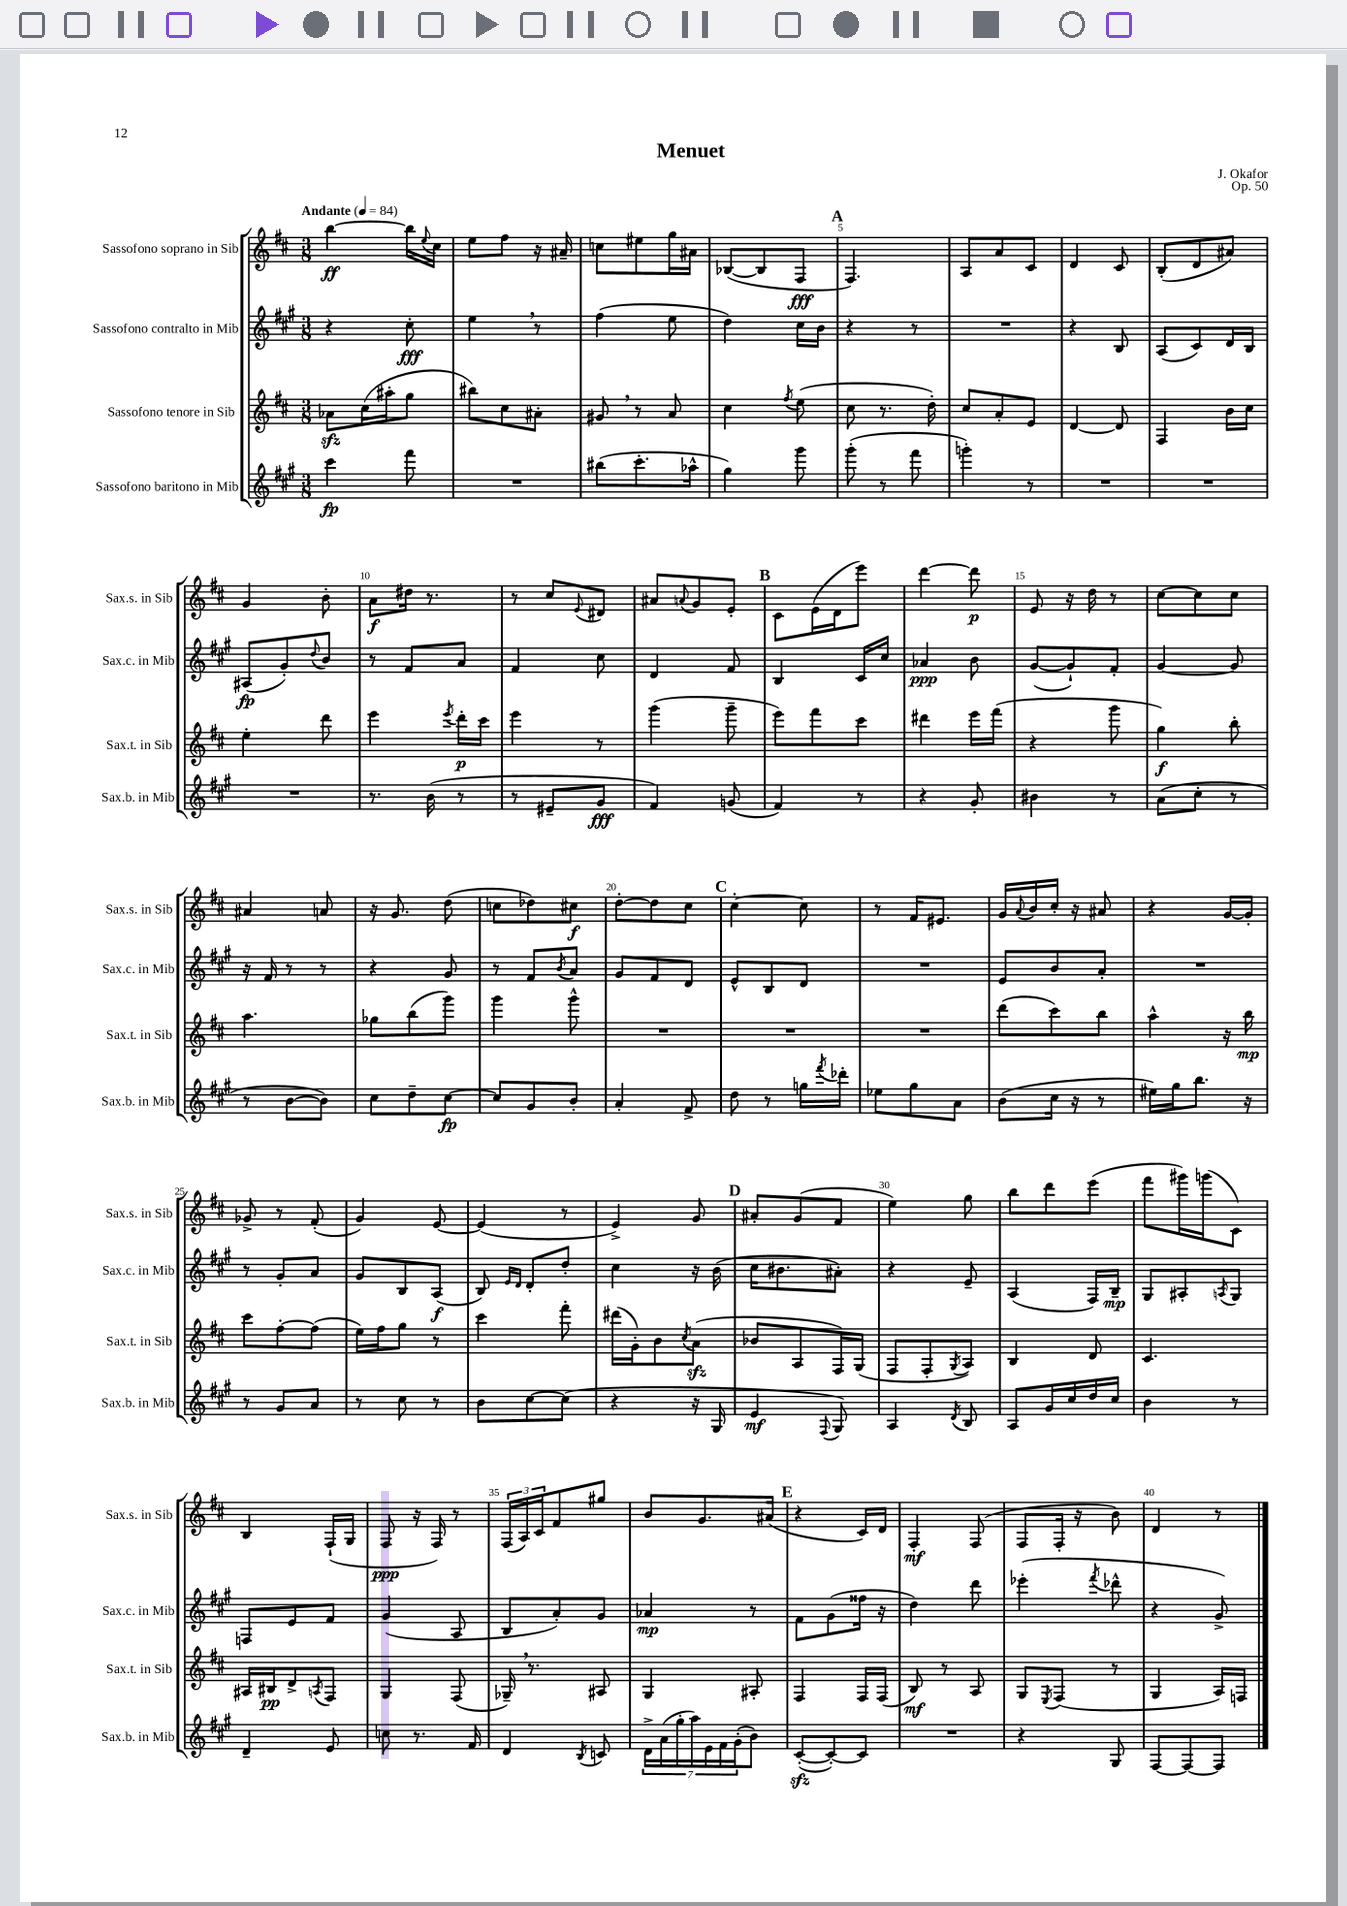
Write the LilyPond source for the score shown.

\header { title = "Menuet" composer = "J. Okafor" opus = "Op. 50" }
<<
\new StaffGroup <<
\new Staff = "s0" \with { instrumentName = "Sassofono soprano in Sib" shortInstrumentName = "Sax.s. in Sib" } {
    \clef treble \key d \major \numericTimeSignature \time 3/8 \tempo "Andante" 4 = 84
    b''4~\ff b''16 \appoggiatura { e''8 } cis''16 |
    e''8 fis''8 r16 ais'16-- |
    c''8 eis''8 g''16 ais'16 |
    bes8~( bes8 fis8\fff |
    \mark \markup { \bold "A" } fis4.) |
    a8 a'8 cis'8 |
    d'4 cis'8 |
    b8-.( d'8 ais'8) |
    g'4 b'8-. |
    a'8\f dis''16 r8. |
    r8 cis''8 \appoggiatura { e'8 } dis'8 |
    ais'8 \appoggiatura { a'8 } g'8 e'8-. |
    \mark \markup { \bold "B" } cis'8 e'16( d'16 e'''8) |
    d'''4~ d'''8\p |
    e'8 r16 d''16 r8 |
    cis''8~ cis''8 cis''8 |
    ais'4 a'8 |
    r16 g'8. d''8( |
    c''8 des''8) cis''8\f |
    d''8~-. d''8 cis''8 |
    \mark \markup { \bold "C" } cis''4~-. cis''8 |
    r8 fis'16 eis'8. |
    g'16 \appoggiatura { a'8 } b'16 cis''16-. r16 ais'8 |
    r4 g'16~ g'16-. |
    ges'8-> r8 fis'8-.( |
    g'4) e'8~ |
    e'4( r8 |
    e'4->) g'8 |
    \mark \markup { \bold "D" } ais'8-. g'8( fis'8 |
    e''4) g''8 |
    b''8 d'''8 e'''8( |
    fis'''8 gis'''16) g'''16( cis'8) |
    b4 fis16-!( g16 |
    fis8\ppp r16 fis16) r8 |
    \tuplet 3/2 { fis16( a16) cis'16 } fis'8 gis''8 |
    b'8 g'8. ais'16( |
    \mark \markup { \bold "E" } r4 cis'16) d'16 |
    fis4-.\mf fis8( |
    fis8 fis16-. r16 b'8) |
    d'4 r8 \bar "|." |
}
\new Staff = "s1" \with { instrumentName = "Sassofono contralto in Mib" shortInstrumentName = "Sax.c. in Mib" } {
    \clef treble \key a \major \numericTimeSignature \time 3/8
    r4 cis''8-.\fff |
    e''4 \breathe r8 |
    fis''4( e''8 |
    d''4) cis''16 b'16 |
    \mark \markup { \bold "A" } r4 r8 |
    R4. |
    r4 b8 |
    a8( cis'8) d'16 b16 |
    ais8\fp( gis'8-.) \appoggiatura { d''8 } b'8 |
    r8 fis'8 a'8 |
    fis'4 cis''8 |
    d'4 fis'8 |
    \mark \markup { \bold "B" } b4 cis'16 cis''16 |
    aes'4\ppp b'8 |
    gis'8~( gis'8-!) fis'8-. |
    gis'4~ gis'8 |
    r16 fis'16 r8 r8 |
    r4 gis'8 |
    r8 fis'8 \acciaccatura { b'8 } a'8 |
    gis'8 fis'8 d'8 |
    \mark \markup { \bold "C" } e'8-^ b8 d'8 |
    R4. |
    e'8 b'8 a'8-. |
    R4. |
    r8 gis'8-. a'8 |
    gis'8 b8 a8\f( |
    b8) \grace { e'16 d'16 } d'8-. d''8-. |
    cis''4 r16 b'16( |
    \mark \markup { \bold "D" } cis''16 bis'8. ais'8-.) |
    r4 e'8-- |
    a4( fis16) b16--\mp |
    gis8 ais8-. \acciaccatura { a8 } gis8 |
    f8 e'8 fis'8 |
    gis'4( a8 |
    b8 a'8-.) gis'8 |
    aes'4\mp r8 |
    \mark \markup { \bold "E" } fis'8 gis'8( fisis''16 r16 |
    d''4) d'''8 |
    ees'''4-.( \acciaccatura { fis'''8 } des'''8-^ |
    r4 gis'8->) \bar "|." |
}
\new Staff = "s2" \with { instrumentName = "Sassofono tenore in Sib" shortInstrumentName = "Sax.t. in Sib" } {
    \clef treble \key d \major \numericTimeSignature \time 3/8
    aes'8\sfz cis''16( ais''16-. g''8 |
    bis''8) cis''8 ais'8-. |
    gis'8 \breathe r8 a'8 |
    cis''4 \acciaccatura { fis''8 } e''8( |
    \mark \markup { \bold "A" } cis''8 r8. d''16-.) |
    cis''8 a'8-. e'8 |
    d'4~ d'8 |
    fis4 b'16 cis''16 |
    e''4-. d'''8 |
    e'''4 \acciaccatura { e'''8 } d'''16-.\p cis'''16 |
    e'''4 r8 |
    g'''4( g'''8-- |
    \mark \markup { \bold "B" } e'''8) fis'''8 cis'''8 |
    dis'''4 e'''16 fis'''16( |
    r4 g'''8 |
    g''4\f) b''8-. |
    a''4. |
    ges''8 b''8( g'''8) |
    g'''4 g'''8-^ |
    R4. |
    \mark \markup { \bold "C" } R4. |
    R4. |
    d'''8( cis'''8) b''8 |
    a''4-^ r16 b''16\mp |
    cis'''8 fis''8~-. fis''8( |
    e''16) fis''16 g''8 r8 |
    cis'''4 fis'''8-. |
    dis'''16( g'16-.) b'8 \acciaccatura { cis''8 } a'8\sfz( |
    \mark \markup { \bold "D" } bes'8 a8 fis16) g16( |
    fis8 fis8-. \acciaccatura { g8 } a8) |
    b4 d'8 |
    cis'4. |
    ais16 bis16\pp d'8-> \acciaccatura { a8 } fis8 |
    g4 fis8( |
    ges16--) \breathe r8. ais8 |
    g4 ais8-. |
    \mark \markup { \bold "E" } fis4 fis16 fis16( |
    b8\mf) r8 a8 |
    g8 \acciaccatura { e8 } fis8( r8 |
    g4 a16) f16 \bar "|." |
}
\new Staff = "s3" \with { instrumentName = "Sassofono baritono in Mib" shortInstrumentName = "Sax.b. in Mib" } {
    \clef treble \key a \major \numericTimeSignature \time 3/8
    cis'''4\fp fis'''8 |
    R4. |
    bis''8( cis'''8.-. aes''16-^ |
    gis''4) gis'''8 |
    \mark \markup { \bold "A" } gis'''8-.( r8 fis'''8 |
    g'''4-.) r8 |
    R4. |
    R4. |
    R4. |
    r8. b'16( r8 |
    r8 eis'8-- gis'8\fff |
    fis'4) g'8( |
    \mark \markup { \bold "B" } fis'4) r8 |
    r4 gis'8-. |
    bis'4 r8 |
    a'8( cis''8-. r8 |
    r8 b'8~ b'8) |
    cis''8 d''8-- cis''8~\fp |
    cis''8 gis'8 b'8-. |
    a'4-. fis'8-> |
    \mark \markup { \bold "C" } d''8 r8 g''16 \acciaccatura { fis'''8 } des'''16-. |
    ees''8 gis''8 a'8 |
    b'8( cis''16 r16 r8 |
    eis''16) gis''16 b''8. r16 |
    r8 gis'8 a'8 |
    r8 cis''8 r8 |
    b'8 cis''8~ cis''8( |
    r4 r16 gis16 |
    \mark \markup { \bold "D" } e'4\mf \appoggiatura { fis8 } gis8) |
    a4 \acciaccatura { d'8 } b8 |
    a8 gis'16 cis''16 d''16 cis''16 |
    b'4 r8 |
    d'4-- e'8 |
    c''8 r8. fis'16 |
    d'4 \acciaccatura { b8 } c'8 |
    \tuplet 7/4 { d'16-> a'16( gis''16-. a''16) e'16 fis'16 gis'16-.( } b'8) |
    \mark \markup { \bold "E" } cis'8~-.\sfz( cis'8~-.) cis'8 |
    R4. |
    r4 gis8 |
    fis8~ fis8~ fis8 \bar "|." |
}
>>
>>
\layout { \context { \Score \override BarNumber.break-visibility = ##(#f #t #t) barNumberVisibility = #(every-nth-bar-number-visible 5) } }
